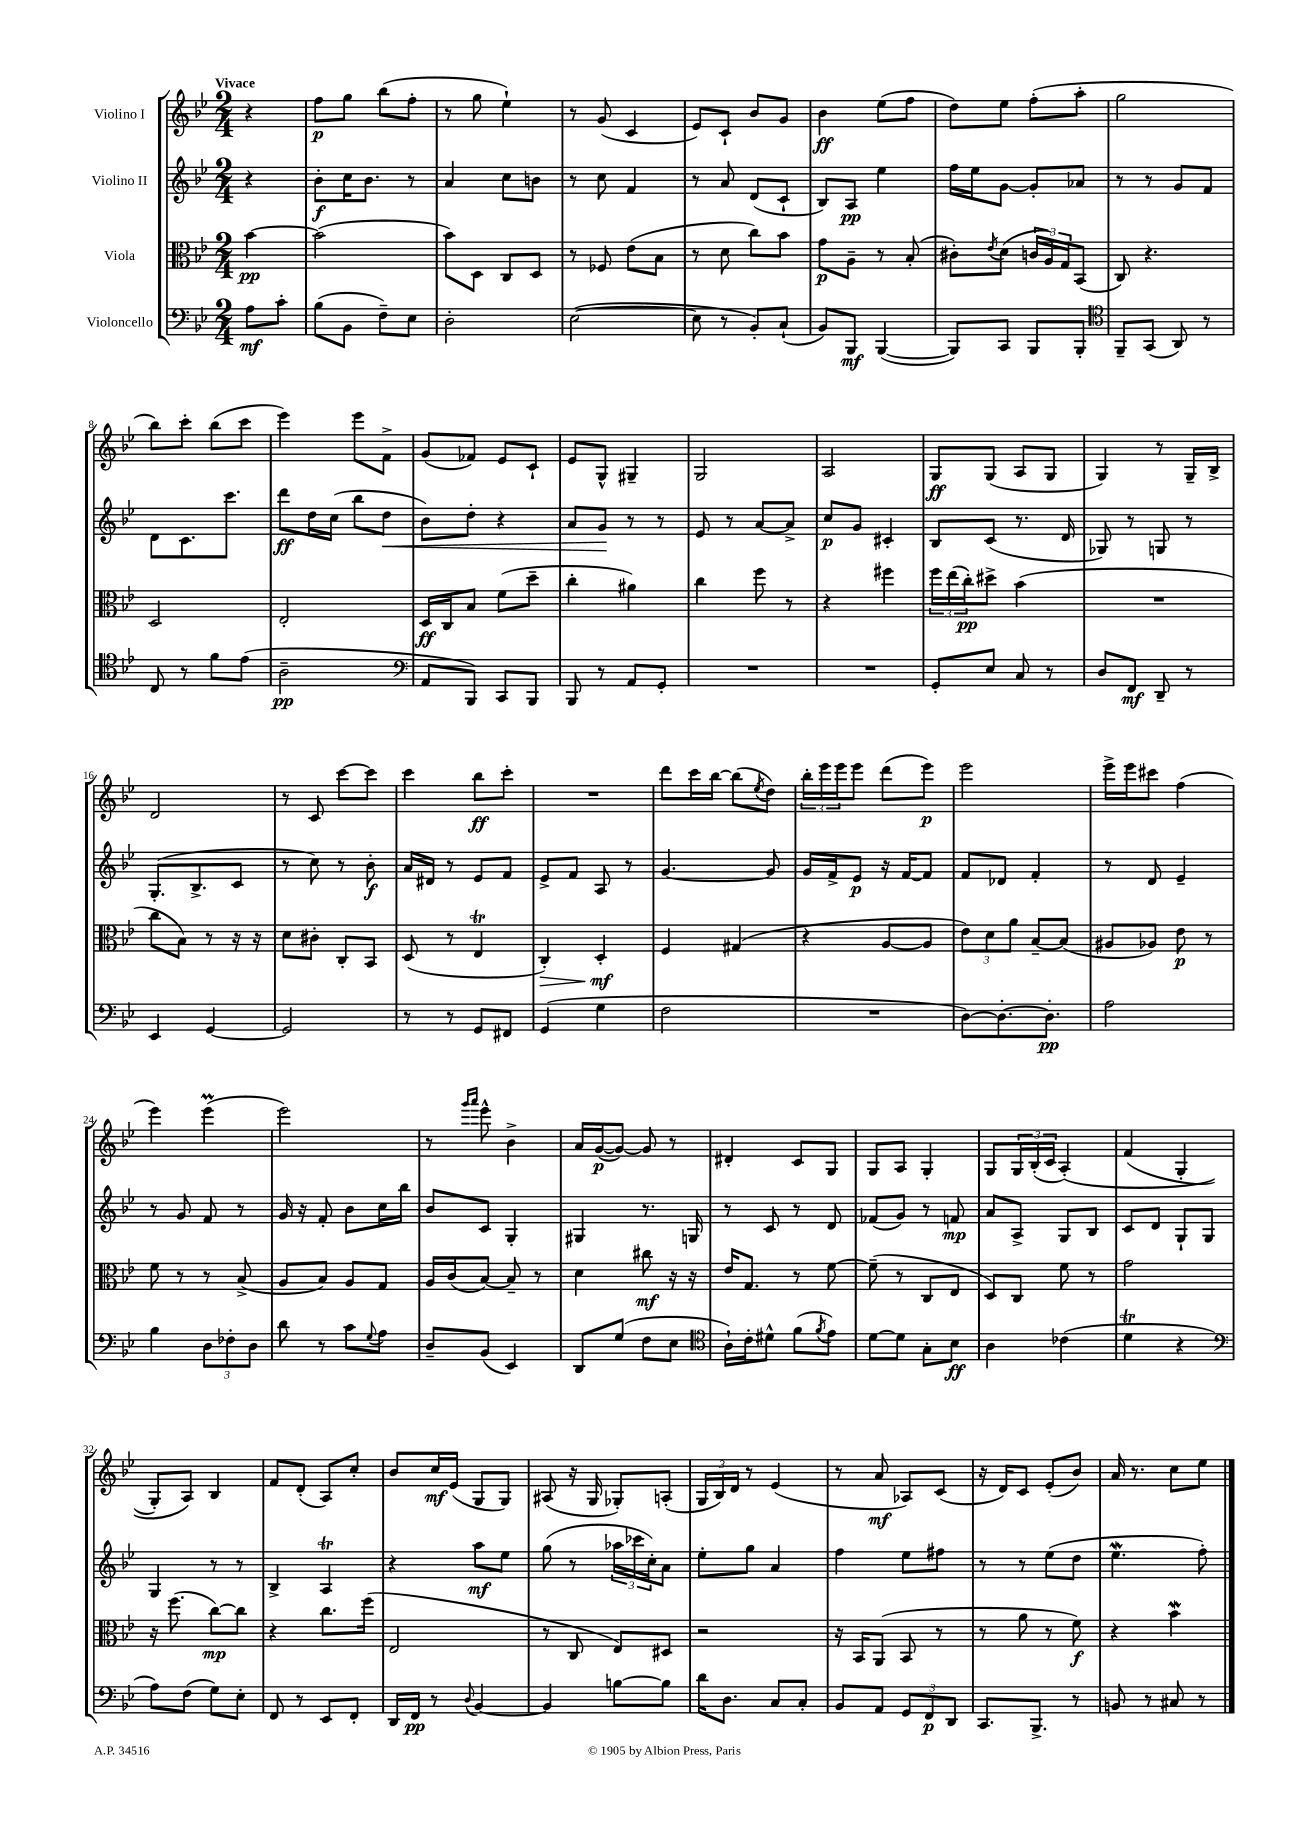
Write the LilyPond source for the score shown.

<<
\new StaffGroup <<
\new Staff = "s0" \with { instrumentName = "Violino I" } {
    \clef treble \key bes \major \numericTimeSignature \time 2/4 \partial 4 \tempo "Vivace"
    r4 |
    f''8\p g''8 bes''8( f''8-. |
    r8 g''8 ees''4-!) |
    r8 g'8( c'4 |
    ees'8) c'8-! bes'8 g'8 |
    bes'4\ff ees''8( f''8 |
    d''8) ees''8 f''8-.( a''8-. |
    g''2 |
    bes''8) c'''8-. bes''8( c'''8 |
    ees'''4) ees'''8 f'8-> |
    g'8( fes'8) ees'8 c'8-! |
    ees'8 g8-^ gis4-- |
    g2 |
    a2 |
    g8\ff g8( a8 g8 |
    g4) r8 g16-- bes16-> |
    d'2 |
    r8 c'8 c'''8~ c'''8 |
    c'''4 bes''8\ff c'''8-. |
    R2 |
    d'''8 c'''16 bes''16~ bes''8( \acciaccatura { ees''8 } d''8) |
    \tuplet 3/2 { bes''16-. ees'''16 ees'''16 } ees'''8 d'''8( ees'''8\p) |
    ees'''2 |
    ees'''16-> ees'''16 cis'''8 f''4( |
    ees'''4) ees'''4\prall( |
    ees'''2) |
    r8 \grace { g'''16 a'''16 } ees'''8-^ bes'4-> |
    a'16 g'16~\p( g'8~) g'8 r8 |
    dis'4-. c'8 g8 |
    g8 a8 g4-. |
    g8 \tuplet 3/2 { g16 bes16-.( c'16 } a4-.)\( |
    f'4( g4-. |
    g8-.) a8\) bes4 |
    f'8 d'8-.( a8) c''8-. |
    bes'8 c''16\mf ees'16( g8 g8) |
    ais8( r16 g16 ges8-.) a8-.( |
    \tuplet 3/2 { g16 bes16) d'16 } r8 ees'4( |
    r8 a'8\mf aes8) c'8( |
    r16 d'16) c'8 ees'8-.( bes'8) |
    a'16 r8. c''8 ees''8 \bar "|." |
}
\new Staff = "s1" \with { instrumentName = "Violino II" } {
    \clef treble \key bes \major \numericTimeSignature \time 2/4 \partial 4
    r4 |
    bes'8-.\f c''16 bes'8. r8 |
    a'4 c''8 b'8 |
    r8 c''8 f'4 |
    r8 a'8 d'8( c'8-! |
    bes8) a8\pp ees''4 |
    f''16 ees''16 g'8~ g'8-. aes'8 |
    r8 r8 g'8 f'8 |
    d'8 c'8. c'''8. |
    d'''8\ff d''16 c''16( bes''8 d''8\< |
    bes'8) d''8-. r4 |
    a'8 g'8\! r8 r8 |
    ees'8 r8 a'8~ a'8-> |
    c''8\p g'8 cis'4-. |
    bes8 c'8( r8. d'16 |
    ges8) r8 g8 r8 |
    g8.-.( bes8.-> c'8 |
    r8 c''8) r8 bes'8-.\f |
    a'16 dis'16 r8 ees'8 f'8 |
    ees'8-> f'8 a8 r8 |
    g'4.~ g'8 |
    g'16 f'16-> ees'8\p r16 f'16~ f'8 |
    f'8 des'8 f'4-. |
    r8 d'8 ees'4-- |
    r8 g'8 f'8 r8 |
    g'16 r16 f'8-. bes'8 c''16 bes''16 |
    bes'8 c'8 g4-. |
    gis4 r8. g16 |
    r8 c'8 r8 d'8 |
    fes'8( g'8) r8 f'8\mp |
    a'8 a8-> g8 bes8 |
    c'8 d'8 g8-! g8 |
    g4 r8 r8 |
    bes4-> a4\trill |
    r4 a''8\mf ees''8 |
    g''8( r8 \tuplet 3/2 { aes''16 ces'''16 c''16-.) } a'8 |
    ees''8-. g''8 a'4 |
    f''4 ees''8 fis''8 |
    r8 r8 ees''8( d''8 |
    ees''4.\mordent f''8-.) \bar "|." |
}
\new Staff = "s2" \with { instrumentName = "Viola" } {
    \clef alto \key bes \major \numericTimeSignature \time 2/4 \partial 4
    bes'4~\pp |
    bes'2( |
    bes'8) d8 c8 d8 |
    r8 fes8 ees'8( bes8 |
    r8 d'8 c''8) bes'8 |
    g'8\p a8-- r8 bes8-.( |
    cis'8-.) \acciaccatura { ees'8 } d'8( \tuplet 3/2 { c'16 a16) g16 } bes,8( |
    c8) r4. |
    d2 |
    ees2-. |
    d16\ff c16 bes8 f'8( d''8-- |
    c''4-. ais'4) |
    c''4 f''8 r8 |
    r4 fis''4 |
    \tuplet 3/2 { f''16 ees''16( c''16-.\pp) } dis''8-> bes'4( |
    R2 |
    c''8 bes8) r8 r16 r16 |
    d'8 cis'8-. c8-. bes,8 |
    d8( r8 ees4\trill |
    c4-.\>) d4-.\mf\! |
    f4 gis4( |
    r4 a8~ a8 |
    \tuplet 3/2 { ees'8) d'8 a'8 } bes8~-- bes8( |
    ais8 aes8) ees'8\p r8 |
    f'8 r8 r8 bes8->( |
    a8 bes8) a8 g8 |
    a16 c'16( bes8~) bes8-- r8 |
    d'4 cis''8\mf r16 r16 |
    ees'16 g8. r8 f'8~ |
    f'8--( r8 c8 ees8 |
    d8) c8 f'8 r8 |
    g'2 |
    r16 f''8.( c''8~\mp) c''8 |
    r4 c''8. f''16( |
    ees2 |
    r8 c8 ees8) dis8 |
    r2 |
    r16 bes,16 a,8( bes,8 r8 |
    r8 a'8 r8 f'8\f) |
    r4 bes'4\mordent \bar "|." |
}
\new Staff = "s3" \with { instrumentName = "Violoncello" } {
    \clef bass \key bes \major \numericTimeSignature \time 2/4 \partial 4
    a8\mf c'8-. |
    bes8( bes,8 f8--) ees8 |
    d2-. |
    ees2~( |
    ees8 r8 bes,8-.) c8-!( |
    bes,8) bes,,8\mf bes,,4~( |
    bes,,8) c,8 bes,,8 bes,,8-. |
    \clef tenor f,8-- g,8( a,8) r8 |
    c8 r8 f'8 ees'8( |
    a2--\pp |
    \clef bass a,8 bes,,8) c,8 bes,,8 |
    bes,,8 r8 a,8 g,8-. |
    R2 |
    R2 |
    g,8-. ees8 c8 r8 |
    d8 f,8\mf d,8-- r8 |
    ees,4 g,4~ |
    g,2 |
    r8 r8 g,8 fis,8 |
    g,4( g4 |
    f2 |
    R2 |
    d8~) d8.~-. d8.-.\pp |
    a2 |
    bes4 \tuplet 3/2 { d8 fes8-. d8 } |
    d'8 r8 c'8 \appoggiatura { g8 } a8 |
    d8-- bes,8( ees,4) |
    d,8 g8( f8 ees8 |
    \clef tenor a16-!) c'16-. dis'8-^ f'8( \acciaccatura { f'8 } ees'8) |
    d'8~ d'8 g8-. bes8\ff |
    a4 ces'4( |
    d'4\trill r4 |
    \clef bass a8) f8( g8) ees8-. |
    f,8 r8 ees,8 f,8-. |
    d,16 f,16\pp r8 \appoggiatura { d8 } bes,4~ |
    bes,4 b8~ b8 |
    d'16 d8. c8 c8-. |
    bes,8 a,8 \tuplet 3/2 { g,8 f,8\p d,8 } |
    c,8. bes,,8.-> r8 |
    b,8 r8 cis8 r8 \bar "|." |
}
>>
>>
